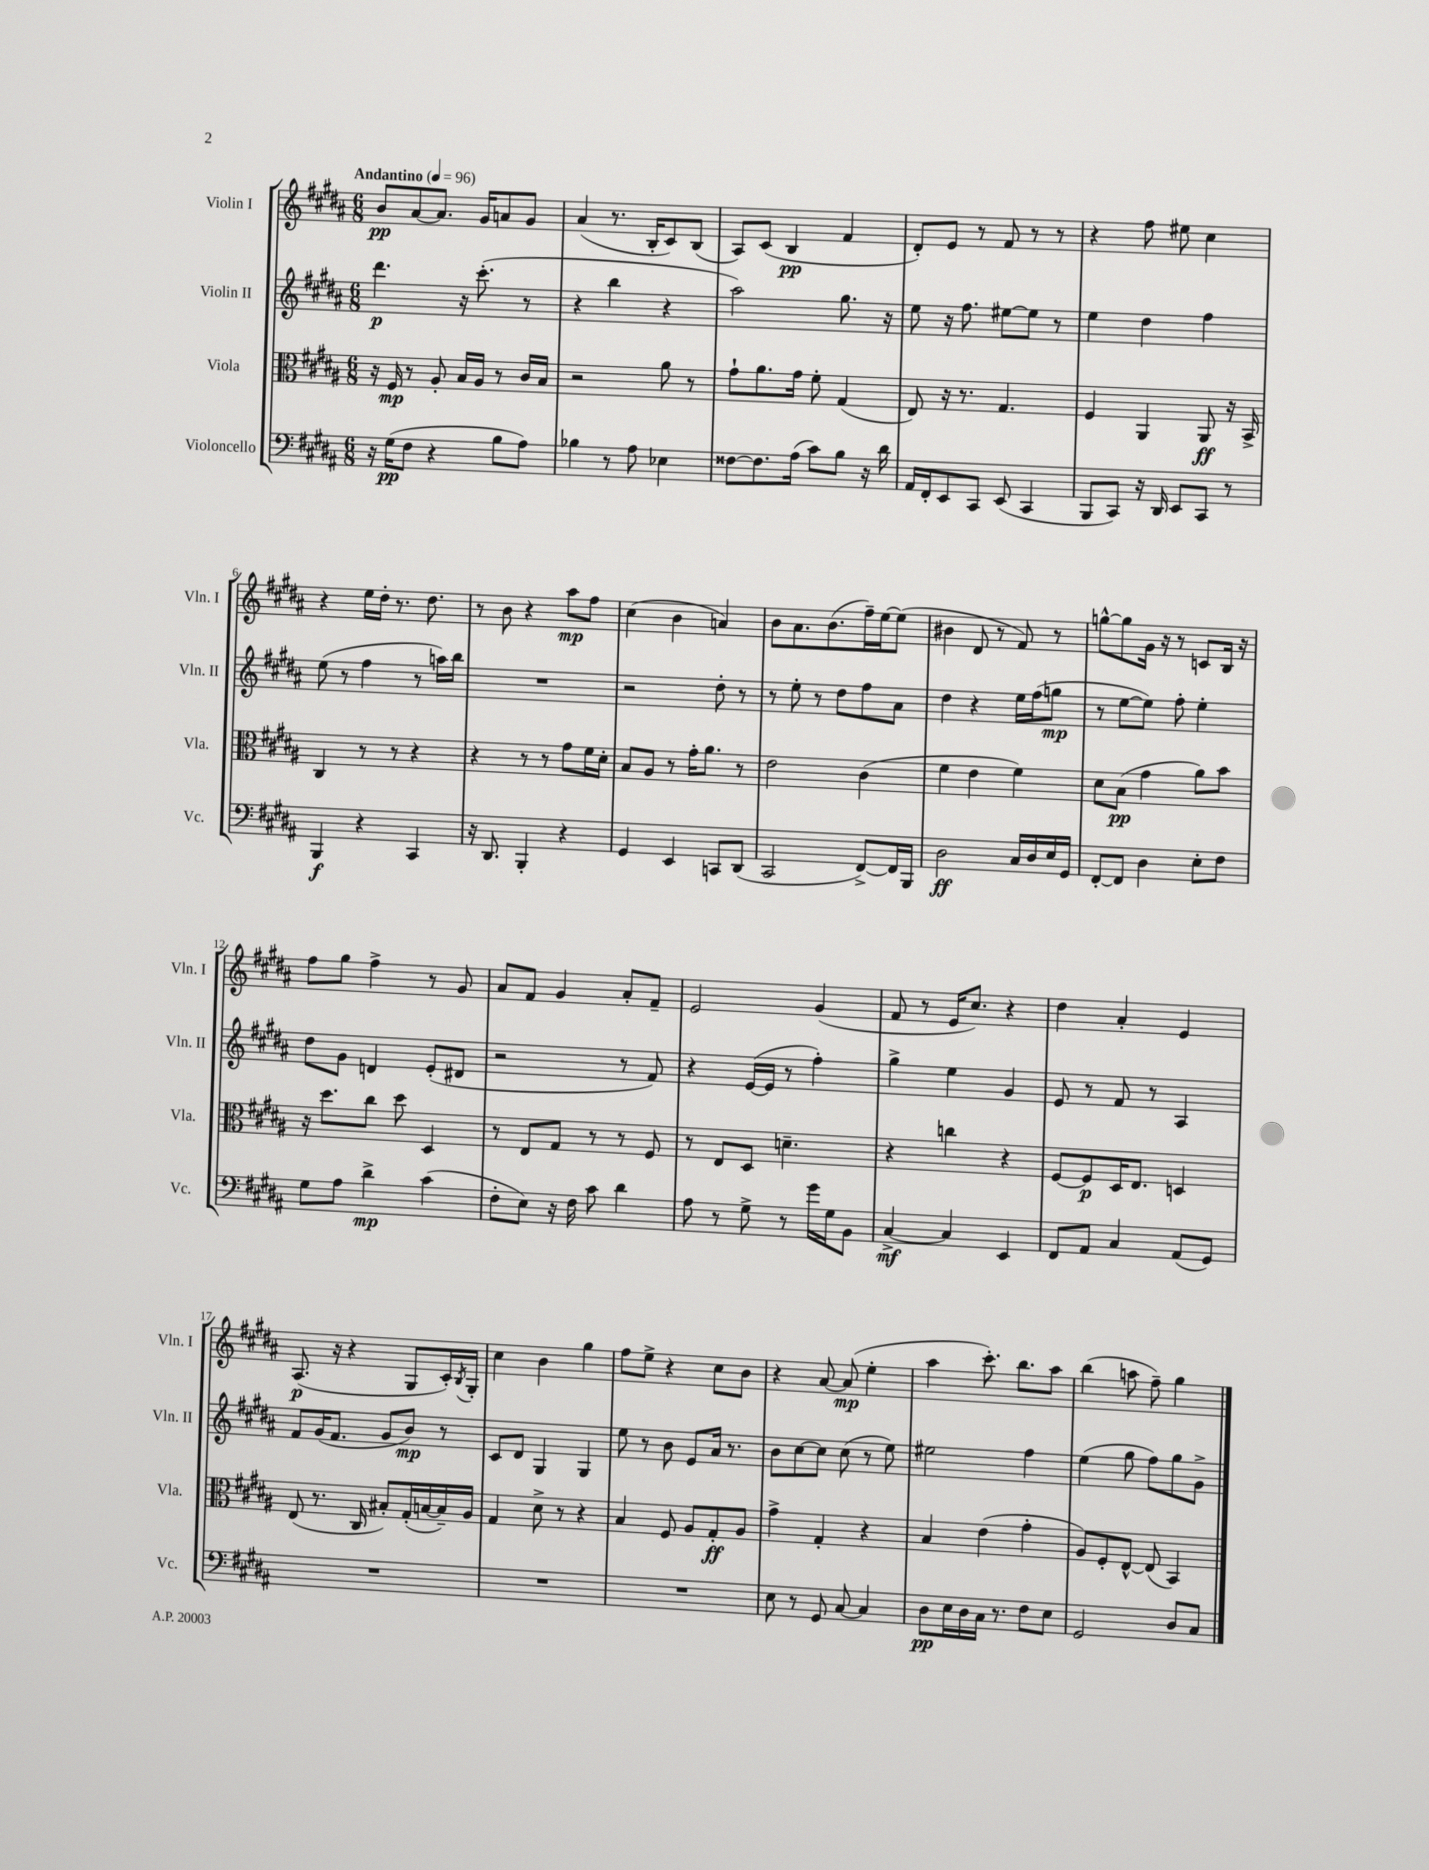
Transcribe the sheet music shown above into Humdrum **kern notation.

**kern	**kern	**kern	**kern
*staff4	*staff3	*staff2	*staff1
*clefF4	*clefC3	*clefG2	*clefG2
*k[f#c#g#d#a#]	*k[f#c#g#d#a#]	*k[f#c#g#d#a#]	*k[f#c#g#d#a#]
*M6/8	*M6/8	*M6/8	*M6/8
*MM96	*MM96	*MM96	*MM96
16r	16r	4.ddd#	8b
(16G#	16F#	.	.
8F#	8r	.	[8a#
4r	8A#'	.	8.a#]
.	16B	16r	.
.	16A#	(8.ccc#'	16g#
8B	8r	.	8a
8A#)	16c#	8r	8g#
.	16B	.	.
=	=	=	=
4B-	2r	4r	(4a#
8r	.	4bb	8.r
8A#	.	.	.
.	.	.	16B'
4E-	8a#	4r	8c#)
.	8r	.	(8B
=	=	=	=
[8F##	8g#`	2aa#)	8A#)
8.F##]	8.a#	.	(8c#
.	.	.	4B
(16A#	16g#	.	.
8c#)	8f#'	.	.
8B	(4G#	8.gg#	4f#
16r	.	.	.
16d#	.	16r	.
=	=	=	=
16AA#	8E)	8ee	8d#')
16FF#'	.	.	.
8EE	16r	16r	8e
.	8.r	8.ff#	.
8CC#	.	.	8r
(8EE	4.G#	[8ee#	8f#
4CC#	.	8ee#]	8r
.	.	8r	8r
=	=	=	=
8BBB	4F#	4ee	4r
8CC#)	.	.	.
16r	4AA#	4dd#	8ff#
16DD#	.	.	.
8EE	.	.	8ee#
8CC#	8AA#	4ff#	4cc#
8r	16r	.	.
.	16BB^	.	.
=	=	=	=
4BBB	4C#	(8ee	4r
.	.	8r	.
4r	8r	4ff#	16ee
.	.	.	16dd#'
.	8r	.	8.r
4CC#	4r	8r	.
.	.	.	8.dd#
.	.	16aa)	.
.	.	16bb	.
=	=	=	=
16r	4r	2.r	8r
8.DD#	.	.	.
.	.	.	8b
4BBB'	8r	.	4r
.	8r	.	.
4r	8g#	.	8aa#
.	16f#	.	8ff#
.	16d#'	.	.
=	=	=	=
4GG#	8B	2r	(4cc#
.	8A#	.	.
4EE	8r	.	4b
.	16g#'	.	.
.	8.a#	.	.
8CC	.	8dd#'	4a)
(8DD#	8r	8r	.
=	=	=	=
2CC#	2e	8r	8b
.	.	8ee'	8.a#
.	.	8r	.
.	.	.	(8.b
.	.	8dd#	.
[8FF#^)	(4c#	8ff#	16ff#~)
.	.	.	[16ee
16FF#]	.	8a#	(8ee]
16BBB	.	.	.
=	=	=	=
2D#	4f#	4dd#	4b#
.	4e	4r	8d#
.	.	.	8r
16C#	4f#)	16ee	8f#)
16D#	.	(16ff#	.
16E	.	8gg	8r
16GG#	.	.	.
=	=	=	=
[8FF#'	8d#	8r	[8gg^^
8FF#]	(8B	[8ee	8gg]
4D#	4g#	8ee])	16g#
.	.	.	16r
.	.	8ff#'	8r
8E'	8a#)	4ee'	8c
8F#	8b	.	16B
.	.	.	16r
=	=	=	=
8G#	16r	8dd#	8ff#
.	8.dd#	.	.
8A#	.	8g#	8gg#
4d#^	8cc#	4d	4ff#^
.	8dd#	.	.
(4c#	4D#	(8e'	8r
.	.	8d#	8g#
=	=	=	=
8F#'	8r	2r	8a#
8E)	8E	.	8f#
16r	8G#	.	4g#
16F#	.	.	.
8c#	8r	.	.
4d#	8r	8r	8a#'
.	8F#	8f#)	8f#~
=	=	=	=
8A#	8r	4r	2e
8r	8E	.	.
8G#^	8D#	([16e	.
.	.	16e]	.
8r	4.d~	8r	.
16g#	.	4ff#')	(4g#
16G#	.	.	.
8BB	.	.	.
=	=	=	=
[4C#^	4r	4gg#^	8f#
.	.	.	8r
4C#]	4cc	4ee	16e
.	.	.	8.cc#)
4EE	4r	4g#	4r
=	=	=	=
8FF#	[8F#	8e	4dd#
8AA#	8F#]	8r	.
4C#	16D#	8f#	4a#'
.	8.E	.	.
.	.	8r	.
(8AA#	4D	4A#	4e
8GG#)	.	.	.
=	=	=	=
2.r	(8E	8f#	(8.A#
.	8.r	(16g#	.
.	.	8.f#	16r
.	.	.	4r
.	16C#	.	.
.	8B#')	8g#	.
.	(16G#'	8b)	8G#
.	[16B	.	.
.	16B~])	8r	16c#')
.	.	.	8qB
.	16A#	.	16G#'
=	=	=	=
2.r	4G#	8c#	4cc#
.	.	8d#	.
.	8d#^	4G#	4b
.	8r	.	.
.	4r	4G#	4gg#
=	=	=	=
2.r	4B	8ee	8ff#
.	.	8r	8ee^
.	8F#	8b	4r
.	8A#	8e	.
.	8G#'	16a#	8cc#
.	.	8.r	.
.	8A#	.	8b
=	=	=	=
8E	4g#^	8b	4r
8r	.	[8cc#	.
8GG#	4G#'	8cc#]	[8a#
[8C#	.	(8cc#	(8a#]
4C#]	4r	8r	4ee'
.	.	8ee)	.
=	=	=	=
8D#	4B	2ee#	4aa#
16E	.	.	.
16D#	.	.	.
16C#	(4e	.	8.ccc#')
8.r	.	.	.
.	.	.	8.bb
8F#	4g#'	4ff#	.
8E	.	.	8aa#
=	=	=	=
2GG#	8A#)	(4ee	(4bb
.	8F#'	.	.
.	[8E^^	8gg#	8aa
.	(8E]	8ff#)	8ff#~)
8D#	4BB)	8gg#	4gg#
8C#	.	8g#^	.
==	==	==	==
*-	*-	*-	*-
